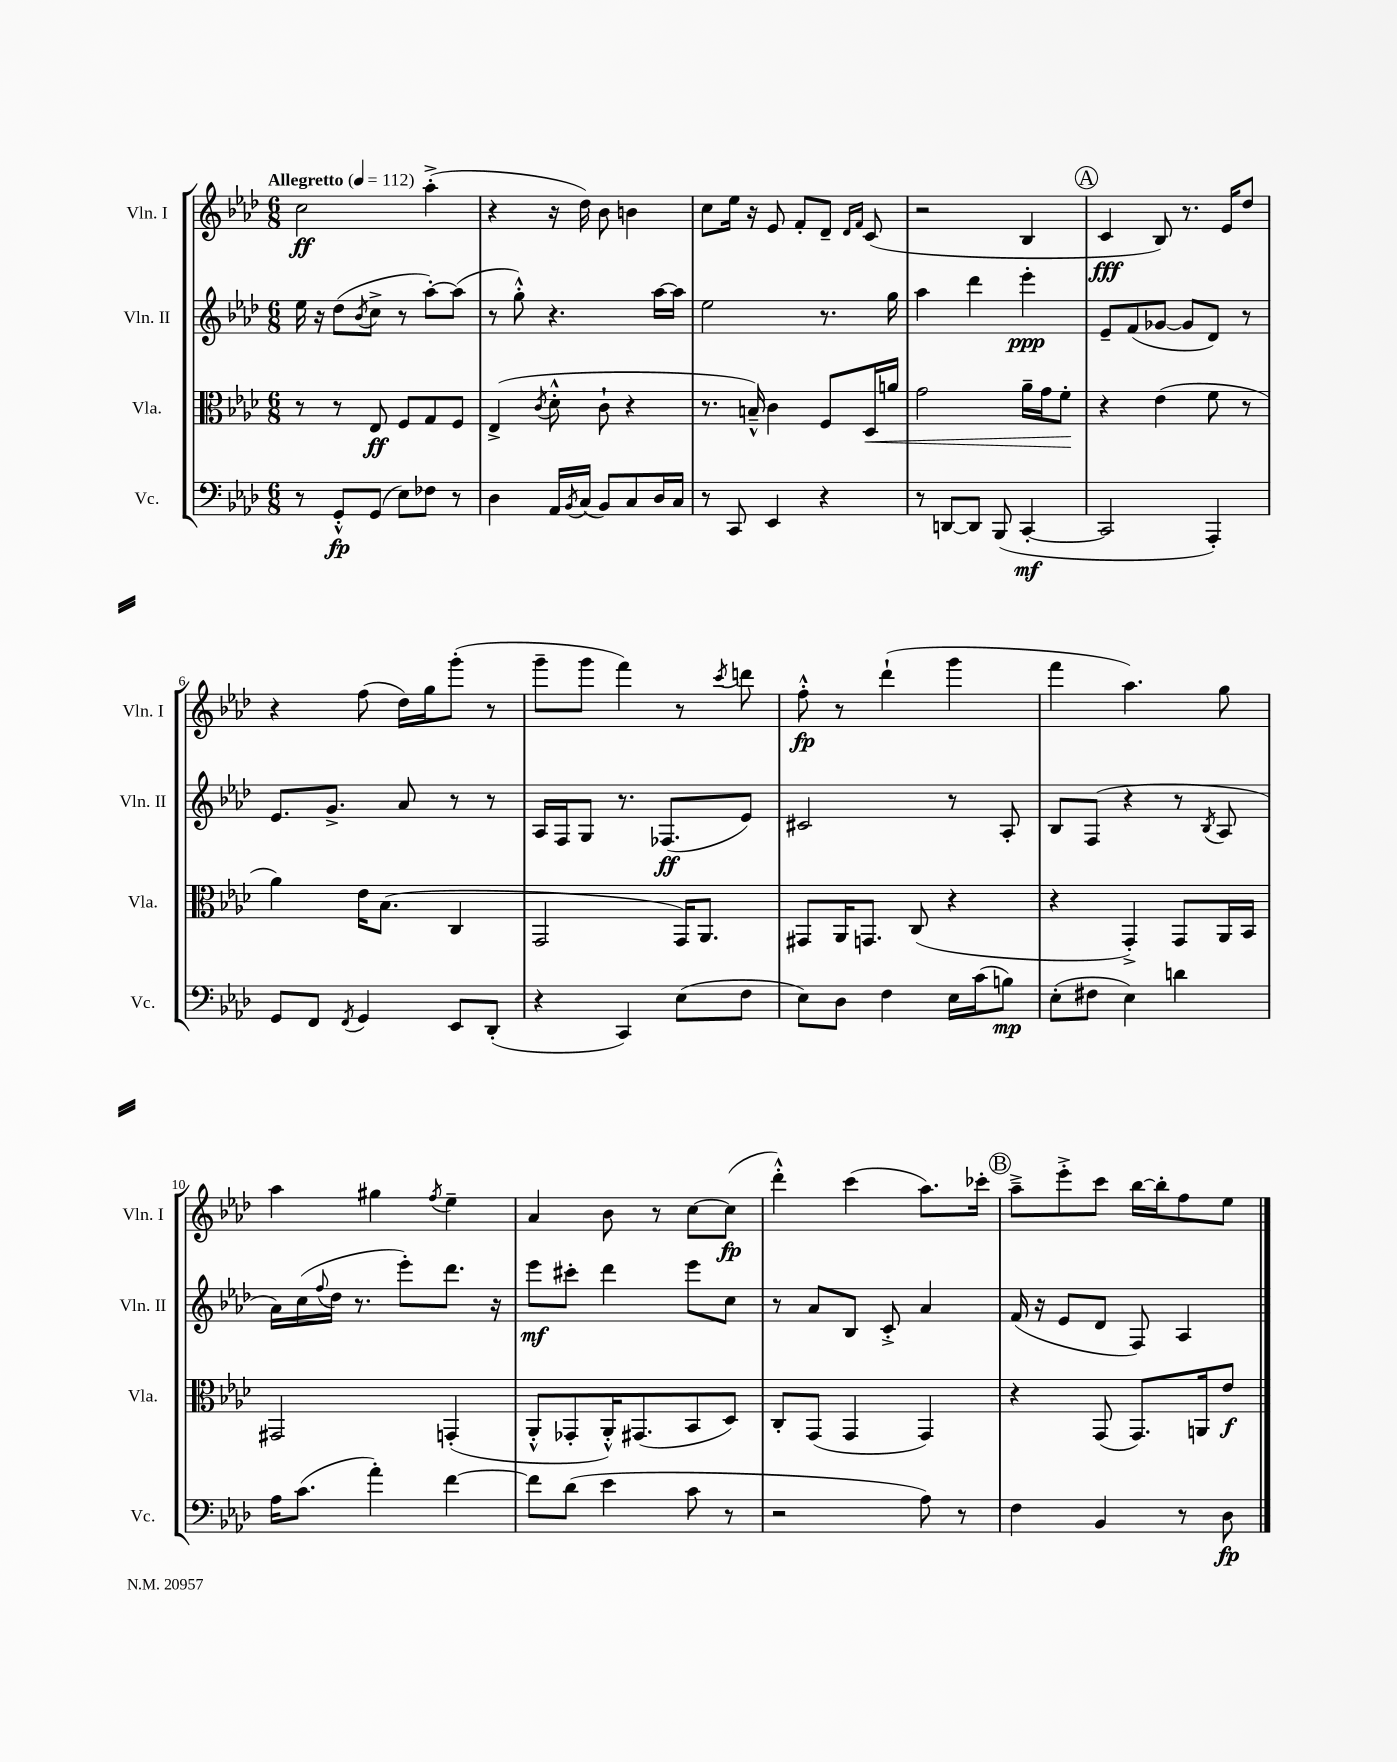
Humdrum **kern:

**kern	**dynam	**kern	**dynam	**kern	**dynam	**kern	**dynam
*part4	*part4	*part3	*part3	*part2	*part2	*part1	*part1
*staff4	*staff4	*staff3	*staff3	*staff2	*staff2	*staff1	*staff1
*I"Vc.	*	*I"Vla.	*	*I"Vln. II	*	*I"Vln. I	*
*I'Vc.	*	*I'Vla.	*	*I'Vln. II	*	*I'Vln. I	*
*clefF4	*	*clefC3	*	*clefG2	*	*clefG2	*
*k[b-e-a-d-]	*	*k[b-e-a-d-]	*	*k[b-e-a-d-]	*	*k[b-e-a-d-]	*
*M6/8	*	*M6/8	*	*M6/8	*	*M6/8	*
*MM112	*	*MM112	*	*MM112	*	*MM112	*
=1	=1	=1	=1	=1	=1	=1	=1
!	!	!	!	!	!	!LO:TX:a:B:t=Allegretto	!
8r	.	8r	.	16ee-\	.	2cc\	ff
.	.	.	.	16r	.	.	.
8GG'^^/L	fp	8r	.	(8dd-\L	.	.	.
.	.	.	.	8qb-/	.	.	.
(8GG/J	.	8E-/	ff	8cc^\J	.	.	.
8E-\L)	.	8F/L	.	8r	.	.	.
8F-X\J	.	8G/	.	[8aa-'\L)	.	(4aa-'^\	.
8r	.	8F/J	.	(8aa-\J]	.	.	.
=2	=2	=2	=2	=2	=2	=2	=2
4D-\	.	(4E-^/	.	8r	.	4r	.
.	.	.	.	8gg'^^\)	.	.	.
.	.	8qc/	.	.	.	.	.
16AA-/LL	.	8d-'^^\	.	4.r	.	16r	.
8qBB-/	.	.	.	.	.	.	.
(16C/JJ	.	.	.	.	.	16dd-\)	.
8BB-/L)	.	8c`\	.	.	.	8b-\	.
8C/	.	4r	.	.	.	4bn\	.
16D-/L	.	.	.	[16aa-\LL	.	.	.
16C/JJ	.	.	.	16aa-\JJ]	.	.	.
=3	=3	=3	=3	=3	=3	=3	=3
8r	.	8.r	.	2ee-\	.	8cc\L	.
8CC/	.	.	.	.	.	16ee-\Jk	.
.	.	16Bn~^^/)	.	.	.	16r	.
4EE-/	.	4c\	.	.	.	8e-/	.
.	.	.	.	.	.	8f'/L	.
4r	.	8F/L	.	8.r	.	8d-~/J	.
.	.	.	.	.	.	16qqd-/LL	.
.	.	.	.	.	.	16qqf/JJ	.
!	!	!	!LO:HP:b	!	!	!	!
.	.	16D-/L	<	.	.	(8c/	.
.	.	16an/JJ	.	16gg\	.	.	.
=4	=4	=4	=4	=4	=4	=4	=4
8r	.	2g\	.	4aa-\	.	2r	.
[8DDn/L	.	.	.	.	.	.	.
8DD/J]	.	.	.	4ddd-\	.	.	.
(8BBB-/	.	.	.	.	.	.	.
[4CC'/	mf	16a-~\LL	.	4eee-'\	ppp	4B-/	.
.	.	16g\J	.	.	.	.	.
.	.	8f'\J	.	.	.	.	.
.	.	.	[	.	.	.	.
!!LO:REH:place=s1:t=A
=5	=5	=5	=5	=5	=5	=5	=5
2CC/]	.	4r	.	8e-~/L	.	4c/	fff
.	.	.	.	(8f/	.	.	.
.	.	(4e-\	.	[8g-X/J	.	8B-/)	.
.	.	.	.	8g-/L]	.	8.r	.
4AAA-'/)	.	8f\	.	8d-/J)	.	.	.
.	.	.	.	.	.	16e-/KL	.
.	.	8r	.	8r	.	8dd-/J	.
!!LO:LB:g=z
=6	=6	=6	=6	=6	=6	=6	=6
8GG/L	.	4a-\)	.	8.e-/L	.	4r	.
8FF/J	.	.	.	.	.	.	.
.	.	.	.	8.g^/J	.	.	.
8qFF/	.	.	.	.	.	.	.
4GG/	.	16e-\KL	.	.	.	(8ff\	.
.	.	(8.B-\J	.	.	.	.	.
.	.	.	.	8a-/	.	16dd-\LL)	.
.	.	.	.	.	.	16gg\J	.
8EE-/L	.	4C/	.	8r	.	(8ggg'\J	.
(8DD-'/J	.	.	.	8r	.	8r	.
=7	=7	=7	=7	=7	=7	=7	=7
4r	.	2GG/	.	16A-/LL	.	8ggg~\L	.
.	.	.	.	16F/J	.	.	.
.	.	.	.	8G/J	.	8ggg\J	.
4CC/)	.	.	.	8.r	.	4fff\)	.
.	.	.	.	(8.F-X/L	ff	.	.
(8E-\L	.	16GG/KL)	.	.	.	8r	.
.	.	8.AA-/J	.	.	.	.	.
.	.	.	.	.	.	8qccc/	.
8F\J	.	.	.	8e-/J)	.	8dddn\	.
=8	=8	=8	=8	=8	=8	=8	=8
8E-\L)	.	8GG#X/L	.	2c#X/	.	8ff'^^\	fp
8D-\J	.	16AA-/K	.	.	.	8r	.
.	.	8.GGn/J	.	.	.	.	.
4F\	.	.	.	.	.	(4ddd-`\	.
.	.	(8C/	.	.	.	.	.
16E-\LL	.	4r	.	8r	.	4ggg\	.
(16c\J	.	.	.	.	.	.	.
8Bn\J)	mp	.	.	8A-'/	.	.	.
=9	=9	=9	=9	=9	=9	=9	=9
(8E-'\L	.	4r	.	8B-/L	.	4fff\	.
8F#X\J	.	.	.	(8F/J	.	.	.
4E-\)	.	4GG'^/)	.	4r	.	4.aa-\)	.
4dn\	.	8GG/L	.	8r	.	.	.
.	.	.	.	8qB-/	.	.	.
.	.	16AA-/L	.	8A-/	.	8gg\	.
.	.	16BB-/JJ	.	.	.	.	.
!!LO:LB:g=z
=10	=10	=10	=10	=10	=10	=10	=10
16A-\KL	.	2GG#X/	.	16a-\LL)	.	4aa-\	.
(8.c\J	.	.	.	(16cc\	.	.	.
.	.	.	.	8qqff/	.	.	.
.	.	.	.	16dd-\JJ	.	.	.
.	.	.	.	8.r	.	.	.
4a-'\)	.	.	.	.	.	4gg#X\	.
.	.	.	.	8eee-'\L)	.	.	.
.	.	.	.	.	.	8qff/	.
[4f\	.	(4GGn'/	.	8.ddd-\J	.	4ee-~\	.
.	.	.	.	16r	.	.	.
=11	=11	=11	=11	=11	=11	=11	=11
8f\L]	.	8AA-'^^/L	.	8eee-\L	mf	4a-/	.
(8d-\J	.	8GG-X'/	.	8ccc#X'\J	.	.	.
4e-\	.	16AA-'^^/K)	.	4ddd-\	.	8b-\	.
.	.	(8.GG#X/	.	.	.	.	.
.	.	.	.	.	.	8r	.
8c\	.	8BB-/	.	8eee-\L	.	[8cc\L	.
8r	.	8D-/J)	.	8cc\J	.	(8cc\J]	fp
=12	=12	=12	=12	=12	=12	=12	=12
2r	.	8C'/L	.	8r	.	4ddd-'^^\)	.
.	.	(8GG/J	.	8a-/L	.	.	.
.	.	4GG/	.	8B-/J	.	(4ccc\	.
.	.	.	.	8c'^/	.	.	.
8A-\)	.	4GG/)	.	4a-/	.	8.aa-\L)	.
8r	.	.	.	.	.	.	.
.	.	.	.	.	.	16ccc-X'\Jk	.
!!LO:REH:place=s1:t=B
=13	=13	=13	=13	=13	=13	=13	=13
4F\	.	4r	.	(16f/	.	8aa-~^\L	.
.	.	.	.	16r	.	.	.
.	.	.	.	8e-/L	.	8eee-'^\	.
4BB-/	.	(8GG/	.	8d-/J	.	8ccc\J	.
.	.	8.GG/L)	.	8F/)	.	[16bb-\LL	.
.	.	.	.	.	.	16bb-'\J]	.
8r	.	.	.	4A-/	.	8ff\	.
.	.	16AAn/k	.	.	.	.	.
8D-\	fp	8e-/J	f	.	.	8ee-\J	.
==	==	==	==	==	==	==	==
*-	*-	*-	*-	*-	*-	*-	*-
